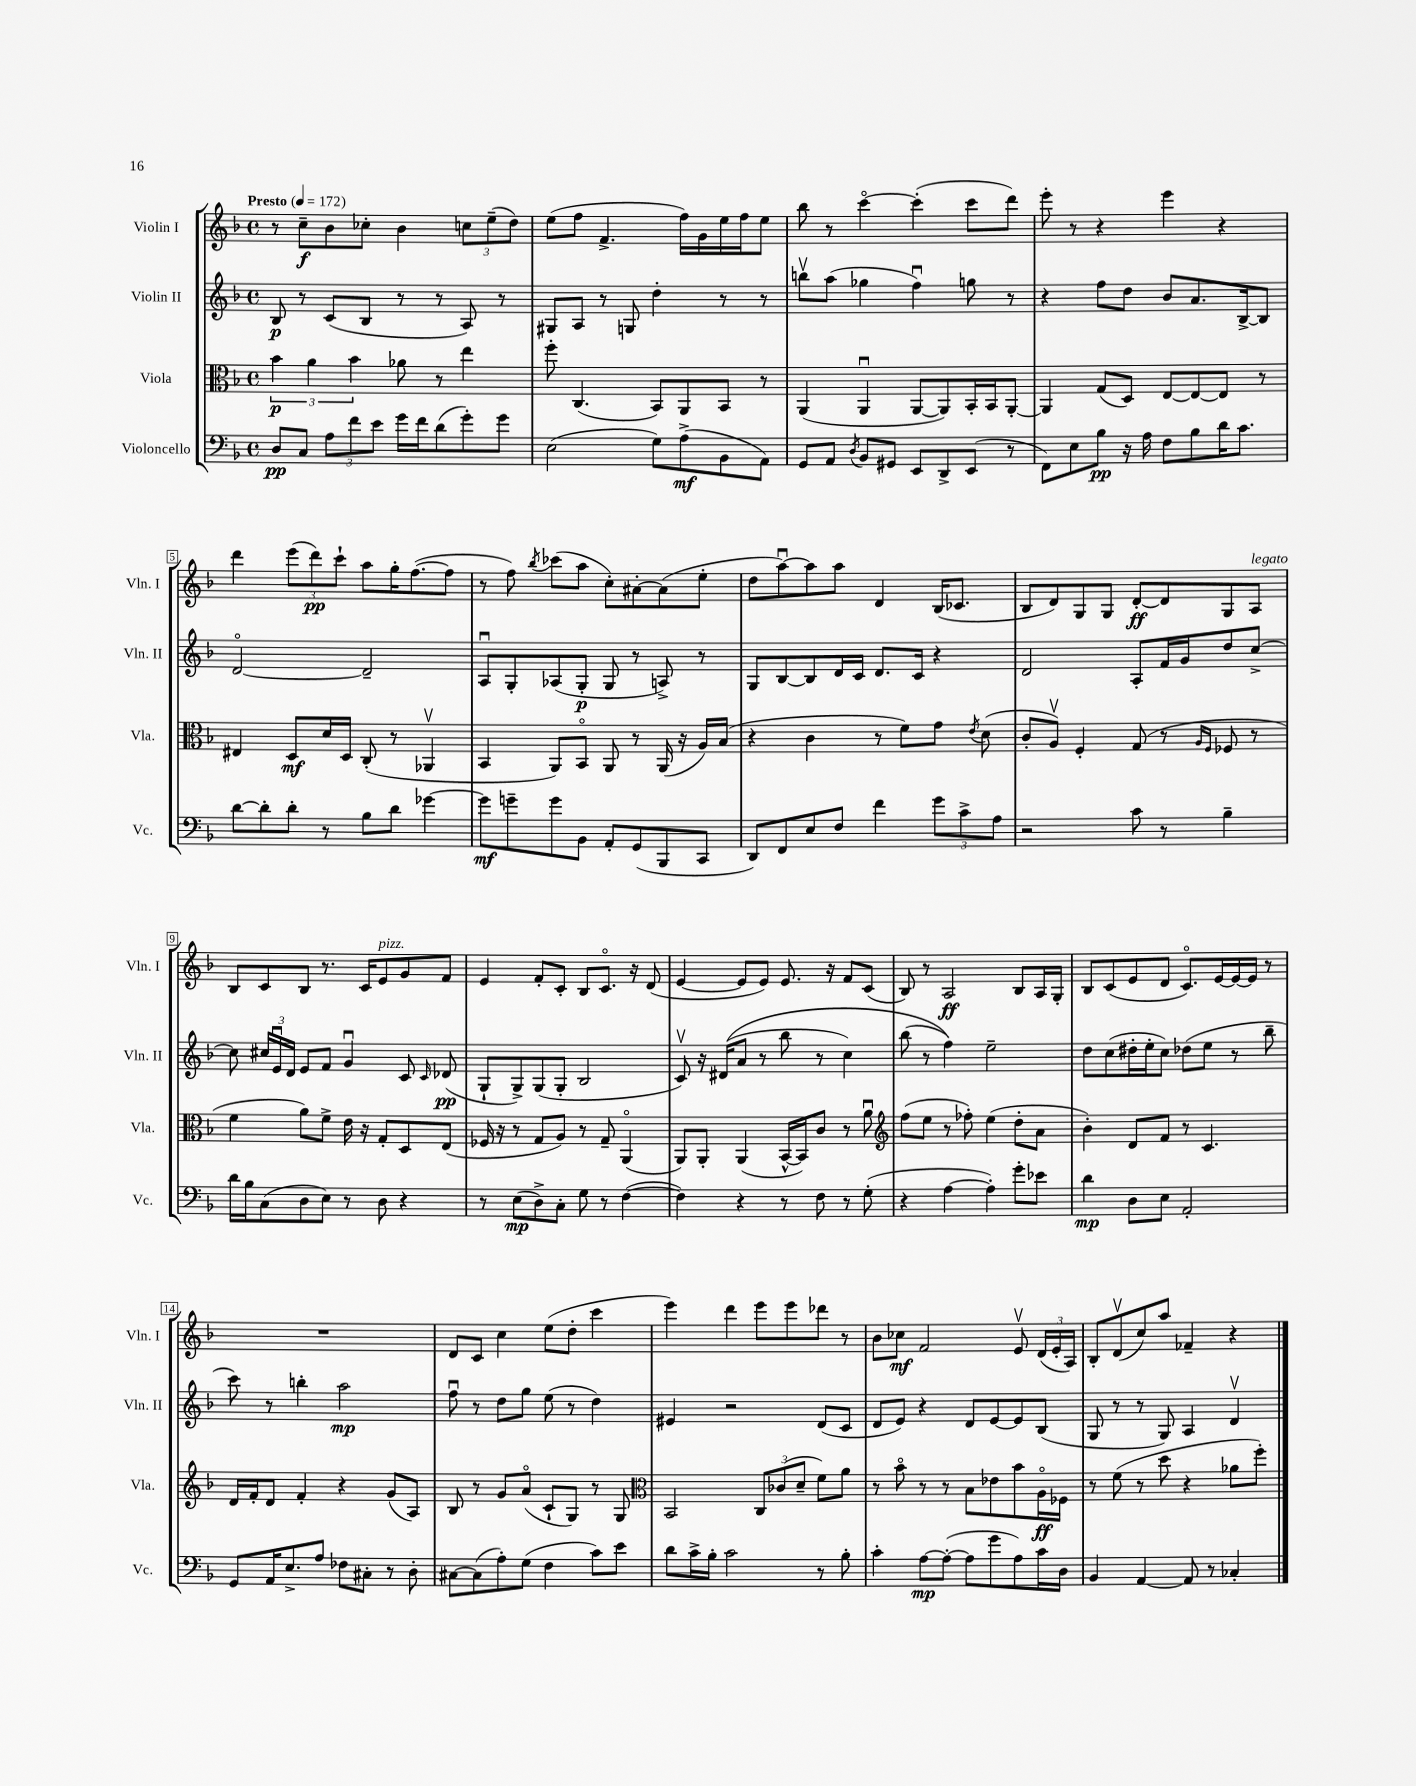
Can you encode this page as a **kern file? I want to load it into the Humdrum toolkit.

**kern	**kern	**kern	**kern
*staff4	*staff3	*staff2	*staff1
*clefF4	*clefC3	*clefG2	*clefG2
*k[b-]	*k[b-]	*k[b-]	*k[b-]
*M4/4	*M4/4	*M4/4	*M4/4
*met(c)	*met(c)	*met(c)	*met(c)
*MM172	*MM172	*MM172	*MM172
8D/L	6b-\	8B-/	8r
8C/J	.	8r	8cc~\L
.	6a\	.	.
12A\L	.	(8c/L	8b-\
12f\	6b-\	.	.
.	.	8B-/J	8cc-'\J
12e\J	.	.	.
16g\LL	8a-\	8r	4b-\
16f\J	.	.	.
(8d\	8r	8r	.
8g'\)	4ee\	8A/)	12cc\L
.	.	.	(12ee~\
8g\J	.	8r	.
.	.	.	12dd\J)
=	=	=	=
(2E\	8ff'\	8G#/L	(8ee\L
.	(4.C/	8A/J	8ff\J
.	.	8r	4.f^/
.	.	8G/	.
8G\L)	8BB-/L)	4dd'\	.
(8A^\	8AA/	.	16ff\LL)
.	.	.	16g\
8BB-\	8BB-/J	8r	16ee\
.	.	.	16ff\J
8AA\J)	8r	8r	8ee\J
=	=	=	=
8GG/L	(4AA/	8bbv\L	8bb-\
8AA/J	.	(8aa\J	8r
8qD/	.	.	.
8BB-/L	4AAu/	4gg-\	[4ccco\
8GG#/J	.	.	.
8EE/L	[8AA/L	4ffu\)	(4ccc'\]
8DD^/	8AA/])	.	.
(8EE/J	16BB-'/L	8gg\	8ccc\L
.	16BB-/J	.	.
8r	[8AA'/J	8r	8ddd\J)
=	=	=	=
8FF\L)	4AA/]	4r	8eee'\
8E\	.	.	8r
8B-\J	(8G/L	8ff\L	4r
16r	8D/J)	8dd\J	.
16A\	.	.	.
8F\L	[8E/L	8b-/L	4eee\
8B-\	8E/_	8.a/	.
16d\K	8E/]J	.	4r
8.c\J	.	[16B-^/k	.
.	8r	8B-/]J	.
=	=	=	=
[8d\L	4E#/	[2do/	4ddd\
8d'\]	.	.	.
8d'\J	8D/L	.	(12eee\L
.	.	.	12ddd\)
8r	16d/L	.	.
.	.	.	12ccc`\J
.	16D/JJ	.	.
8B-\L	(8C'/	2d~/]	8aa\L
8d\J	8r	.	16gg'\K
.	.	.	([8.ff\
[4g-\	4AA-v/	.	.
.	.	.	8ff\]J
=	=	=	=
8g-\]L	4BB-/	8Au/L	8r
8g~\	.	8G'/	8ff\)
.	.	.	8qbb-/
8g\	8AA/L)	(8A-/	(8ccc-\L
8BB-\J	8BB-o/J	8G'/J	8aa\J
8AA'/L	8AA/	8G/	8cc'\L)
(8GG/	8r	8r	[8a#'\
8BBB-/	(16AA/	8A^/)	(8a#\]
.	16r	.	.
8CC/J	16A/LL)	8r	8ee'\J
.	(16B-/JJ	.	.
=	=	=	=
8DD/L)	4r	8G/L	8dd\L
8FF/	.	[8B-/	[8aau\)
8E/	4c\	8B-/]	8aa\]
8F/J	.	16d/L	8aa\J
.	.	16c/JJ	.
4f\	8r	8.d/L	4d/
.	8f\L)	.	.
.	.	16c/Jk	.
12g\L	8g\J	4r	(16B-/LK
.	.	.	8.c-/J
12c^\	.	.	.
.	8qe/	.	.
.	(8d\	.	.
12A\J	.	.	.
=	=	=	=
2r	8c'/L	2d/	8B-/L
.	8Av/J)	.	8d/)
.	4F'/	.	8G/
.	.	.	8G/J
8c\	(8G/	8A'/L	[8d'/L
8r	8r	16f/L	8d/]
.	.	16g/J	.
.	16qqA/LL	.	.
.	16qqF/JJ	.	.
4B-~\	8F-/	8dd/	8G/
.	8r	[8cc^/J	8A/J
=	=	=	=
16d\LL	4f\	8cc\]	8B-/L
16B-\J	.	.	.
(8C\	.	24cc#/LL	8c/
.	.	24eu/	.
.	.	24d/JJ	.
8D\	8a\L)	8e/L	8B-/J
8E\J)	8f^\J	8f/J	8.r
8r	16e\	4gu/	.
.	16r	.	16c/LK
8D\	8G'/L	.	8e/
4r	8D/	8c/	8g/
.	.	16qqc/	.
.	(8E/J	(8d-/	8f/J
=	=	=	=
8r	16F-/	8G`/L	4e/
.	16r	.	.
(8E\L	8r	8G^/)	.
8D^\)	8G/L	(8G/	8f'/L
8C'\J	8A/J)	8G'/J	8c'/J
8G\	8r	2B-/	8B-/L
8r	8G~/	.	8.co/J
([4F\	(4AAo/	.	.
.	.	.	16r
.	.	.	(8d/
=	=	=	=
4F\])	8AA/L)	8cv/)	[4e/
.	8AA'/J	16r	.
.	.	&((16d#/LK	.
4r	(4AA/	8a/J	8e/]L
.	.	8r	8e/J)
8r	[16BB-^^/LL	8bb-\	8.e/
.	16BB-/]J)	.	.
8F\	8c/J	8r	.
.	.	.	16r
8r	8r	4cc\)	8f/L
(8G'\	8au\	.	(8c/J
=	=	=	=
*	*clefG2	*	*
4r	(8ff\L	(8bb-\	8B-/)
.	8ee\J	8r	8r
[4A\	8r	4ff\)&)	2A/
.	8ff-'\)	.	.
4A'\])	(4ee\	2ee~\	.
8g'\L	8dd'\L	.	8B-/L
8e-\J	8a\J	.	16A/L
.	.	.	16G'/JJ
=	=	=	=
4d\	4b-'\)	8dd\L	8B-/L
.	.	(8cc\	(8c/
8D\L	8d/L	16dd#'\L	8e/
.	.	16ee'\J	.
8E\J	8f/J	8cc\J)	8d/J
2AA'/	8r	(8dd-\L	8.co/L)
.	4.c/	8ee\J	.
.	.	.	[16e/L
.	.	8r	16e/_
.	.	.	16e/]JJ
.	.	8bb-~\	8r
=	=	=	=
8GG/L	16d/LL	8ccc\)	1r
.	16f'/J	.	.
16AA/K	8d/J	8r	.
8.E^/	.	.	.
.	4f'/	4bb'\	.
8A/J	.	.	.
8F-\L	4r	2aa\	.
8C#'\J	.	.	.
8r	(8g/L	.	.
8D'\	8A/J)	.	.
=	=	=	=
[8C#\L	8B-/	8ffu\	8d/L
(8C#\]	8r	8r	8c/J
8A'\)	8g/L	8dd\L	4cc\
(8G\J	(8ao/J	8gg\J	.
4F\	8c`/L	(8ee\	(8ee\L
.	8G/J)	8r	8dd'\J
8c\L)	8r	4dd\)	4ccc\
8e\J	8G/	.	.
=	=	=	=
*	*clefC3	*	*
8d\L	2BB-/	4e#/	4eee\)
16c^\L	.	.	.
16B-'\JJ	.	.	.
2c\	.	2r	4ddd\
.	12C/L	.	8eee\L
.	(12c-/	.	.
.	.	.	8eee\
.	12d~/J	.	.
8r	8f\L)	(8d/L	8ddd-\J
8B-'\	8a\J	8c/J	8r
=	=	=	=
4c'\	8r	8d/L	8b-\L
.	8b-o\	8e/J)	8cc-\J
[8A\L	8r	4r	2f/
(8A'\_J	8r	.	.
8A\]L	8B-\L	8d/L	.
8g\	8e-\	[8e/	.
8A\)	8b-\	8e/]	8ev/
16c\L	16Ao\L	(8B-/J	(24d/LL
.	.	.	24e'/
16D\JJ	16F-\JJ	.	.
.	.	.	24A/JJ)
=	=	=	=
4BB-/	8r	8G/	8B-'/L
.	(8f\	8r	(8dv/
[4AA/	8r	8r	8cc/)
.	8dd\	8G/)	8aa/J
8AA/]	4r	4A/	4f-~/
8r	.	.	.
4C-'/	8a-\L	4dv/	4r
.	8ff'\J)	.	.
==	==	==	==
*-	*-	*-	*-
